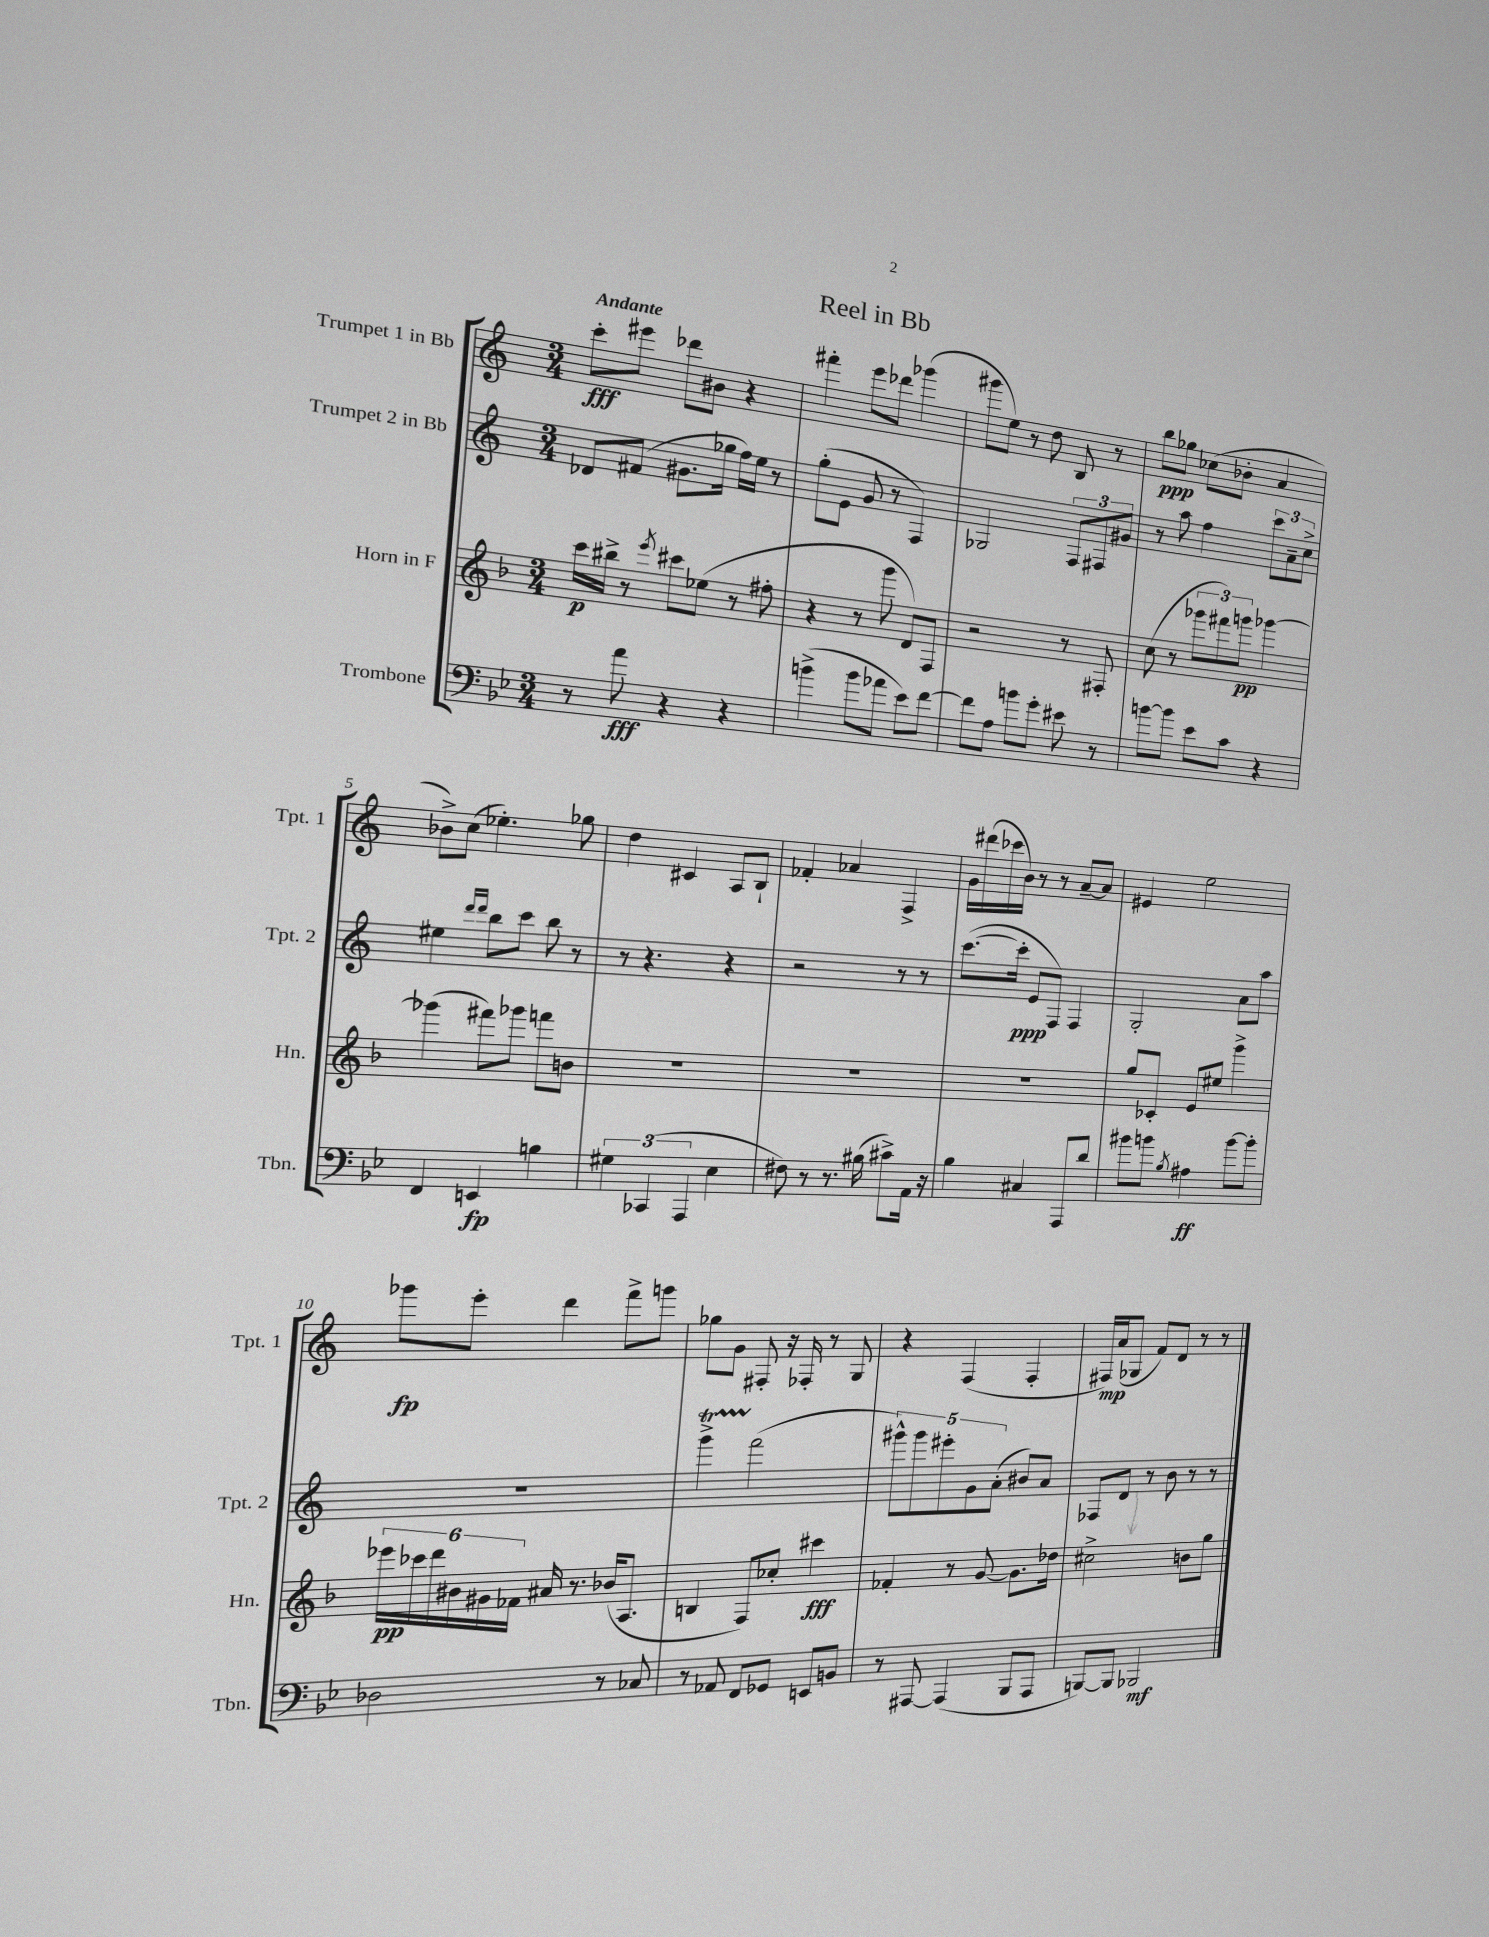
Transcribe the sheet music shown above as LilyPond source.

\header { title = "Reel in Bb" }
<<
\new StaffGroup <<
\new Staff = "s0" \with { instrumentName = "Trumpet 1 in Bb" shortInstrumentName = "Tpt. 1" } {
    \clef treble \key c \major \numericTimeSignature \time 3/4 \tempo "Andante"
    \autoBeamOff c'''8[-.\fff eis'''8] des'''8[ bis'8] r4 |
    fis'''4-. e'''8[ des'''8] ges'''4( |
    gis'''8[ e''8]) r8 d''8 b8 r8 |
    b''8[\ppp ges''8] ces''8[( bes'8]-. a'4 |
    bes'8[->) c''8]( ees''4.-.) ges''8 |
    d''4 cis'4 a8[ b8]-! |
    fes'4-. aes'4 f4-> |
    g'16[ dis'''16( ces'''16 b'16]) r8 r8 a'8[~-- a'8] |
    eis'4 e''2 |
    ges'''8[\fp e'''8]-. d'''4 f'''8[-> g'''8] |
    ges''8[ g'8] fis8-. r16 fes16-. r8 g8 |
    r4 f4( f4-. |
    fis16[\mp) a'16( ges8] f'8[) d'8] r8 r8 \bar "|." |
}
\new Staff = "s1" \with { instrumentName = "Trumpet 2 in Bb" shortInstrumentName = "Tpt. 2" } {
    \clef treble \key c \major \numericTimeSignature \time 3/4
    \autoBeamOff des'8[ fis'8]( gis'8.[ ges''16] f''16[) e''16] r8 |
    g''8[-.( e'8] g'8 r8 f4) |
    ges2 \tuplet 3/2 { f8[ fis8 gis'8] } |
    r8 a''8 f''4 \tuplet 3/2 { c'''8[ a'8-- c''8]-> } |
    eis''4 \grace { d'''16[ d'''16] } b''8[ c'''8] b''8 r8 |
    r8 r4. r4 |
    r2 r8 r8 |
    c'''8.[~( c'''16]-.\ppp e'8[ f8]) f4 |
    g2-. a'8[ a''8] |
    R2. |
    g'''4->\startTrillSpan f'''2\stopTrillSpan( |
    \tuplet 5/4 { gis'''8[-^) gis'''8 eis'''8-. g'8 a'8]-.( } bis'8[) a'8] |
    fes8[ d'8] r8 b'8 r8 r8 \bar "|." |
}
\new Staff = "s2" \with { instrumentName = "Horn in F" shortInstrumentName = "Hn." } {
    \clef treble \key f \major \numericTimeSignature \time 3/4
    \autoBeamOff c'''16[\p bis''16]-> r8 \acciaccatura { e'''8 } cis'''8[ ees''8]( r8 fis''8-. |
    r4 r8 g'''8 d'8[) f8] |
    r2 r8 fis8-. |
    c''8( r8 \tuplet 3/2 { ges'''8[ fis'''8) g'''8]\pp } ges'''4~ |
    ges'''4( fis'''8[) ges'''8] f'''8[ b'8] |
    R2. |
    R2. |
    R2. |
    g''8[ ces'8]-. e'8[ eis''8] g'''4-> |
    \tuplet 6/4 { ees'''16[\pp ces'''16 d'''16 bis'16 gis'16 fes'16] } ais'16 r8. bes'16[( a8.] |
    b4 f8[) ces''8]-. cis'''4\fff |
    fes'4-. r8 g'8~ g'8.[ des''16] |
    cis''2-> b'8[ g''8] \bar "|." |
}
\new Staff = "s3" \with { instrumentName = "Trombone" shortInstrumentName = "Tbn." } {
    \clef bass \key bes \major \numericTimeSignature \time 3/4
    \autoBeamOff r8 a'8\fff r4 r4 |
    b'4->( b'8[ aes'8] ees'8[) f'8]~ |
    f'8[ a8] b'8[ g'8]-. eis'8 r8 |
    b'8[~ b'8] ees'8[ c'8] r4 |
    f,4 e,4\fp b4 |
    \tuplet 3/2 { gis4 ces,4( a,,4 } ees4 |
    fis8) r8 r8. bis16( cis'8[->) a,16] r16 |
    bes4 cis4 a,,8[ d'8] |
    bis'8[ b'8] \acciaccatura { bes8 } ais4\ff b'8[~ b'8]-. |
    des2 r8 ces8 |
    r8 aes,8 f,8[ ges,8] e,8[ b,8] |
    r8 ais,,8~ ais,,4( bes,,8[ ais,,8] |
    b,,8[~) b,,8] bes,,2\mf \bar "|." |
}
>>
>>
